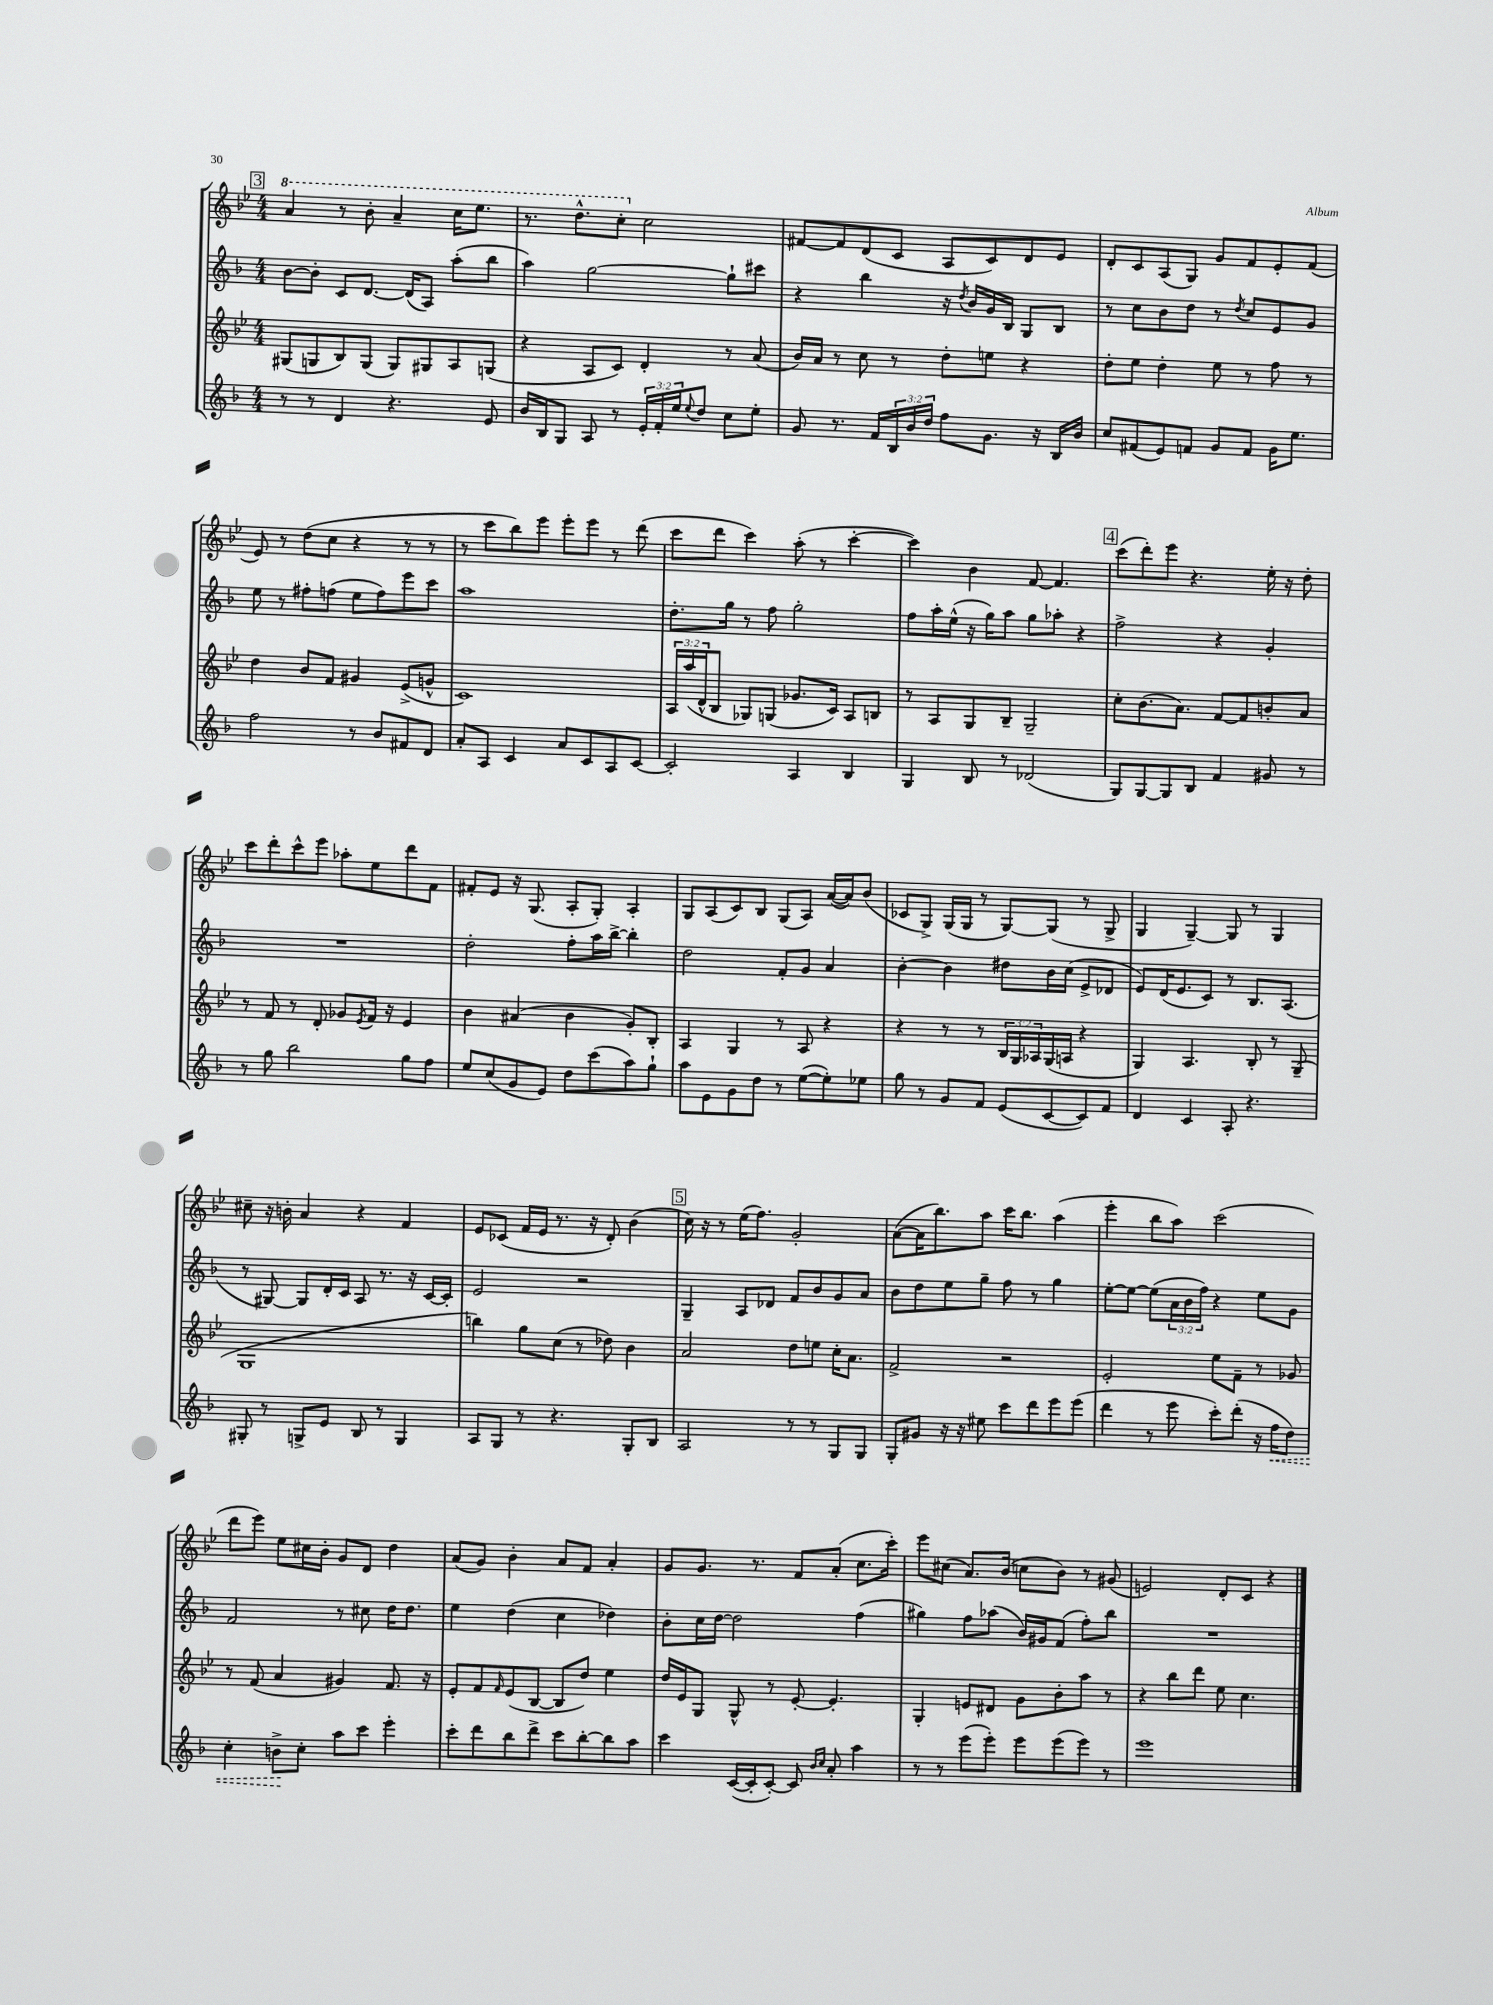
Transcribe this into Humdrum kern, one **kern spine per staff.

**kern	**kern	**kern	**kern
*staff4	*staff3	*staff2	*staff1
*clefG2	*clefG2	*clefG2	*clefG2
*k[b-]	*k[b-e-]	*k[b-]	*k[b-e-]
*M4/4	*M4/4	*M4/4	*M4/4
8r	(8G#/L	[8b-\L	4aa/
8r	8G/	8b-'\]J	.
4d/	8B-/)	8c/L	8r
.	(8G/J	[8.d/J	8bb-'\
4.r	8G/L)	.	4aa~/
.	.	(16d/]LK	.
.	8G#/	8A/J)	.
.	8A/	(8aa'\L	16ccc\LK
.	.	.	8.eee-\J
8e/	(8G/J	8bb-\J	.
=	=	=	=
16b-/LL	4r	4aa\)	8.r
16B-/J	.	.	.
8G/J	.	.	.
.	.	.	8.ddd^^\L
8A/	8A/L	[2gg\	.
8r	8c/J)	.	8ccc'\J
24e'/LL	4d'/	.	2cc\
24f'/	.	.	.
24ee/J	.	.	.
8qqee/	.	.	.
8dd/J	.	.	.
8cc\L	8r	8gg`\]L	.
8ee'\J	(8a/	8ccc#\J	.
=	=	=	=
8g/	16b-/LL)	4r	[8f#/L
.	16a/JJ	.	.
8.r	8r	.	8f#/]
.	8cc\	4bb-\	(8d/
16f/LL	.	.	.
24B-/	8r	.	8c/J
24b-/	.	.	.
24dd/JJ	.	.	.
8ff\L	8dd'\L	16r	8A/L
.	.	8qdd/	.
.	.	16b-/LL	.
8.g\J	8ee\J	16g/	8c/)
.	.	16B-/JJ	.
.	4r	8G/L	8d/
16r	.	.	.
16B-/LL	.	8B-/J	8e-/J
16b-/JJ	.	.	.
=	=	=	=
8cc/L	8dd'\L	8r	8d'/L
(8f#/	8ee-\J	8cc\L	8c/
8e/)	4dd'\	8b-\	(8A/
8f/J	.	8dd\J	8G/J)
8g/L	8ee-\	8r	8g/L
.	.	8qdd/	.
8f/J	8r	8cc/L	8f/
16g\LK	8ff\	8e/	8e-'/
8.ee\J	.	.	.
.	8r	8g/J	(8f/J
=	=	=	=
2ff\	4dd\	8ee\	8e-/)
.	.	8r	8r
.	8b-/L	8ff#'\L	(8dd\L
.	8f/J	(8ff\J	8cc\J
8r	4g#/	8ee\L	4r
8b-/L	.	8ff\)	.
8f#/	(8e-^/L	8eee\	8r
8d/J	8g^^/J	8ccc\J	8r
=	=	=	=
8a'/L	1c)	1aa	8r
8A/J	.	.	8ccc\L
4c/	.	.	8bb-\)
.	.	.	8eee-\J
8a/L	.	.	8eee-'\L
8c/	.	.	8eee-\J
8A/	.	.	8r
[8c/J	.	.	(8ddd\
=	=	=	=
2c'/]	24A/LL	8.dd'\L	8ccc\L
.	(24aa/	.	.
.	24d^^/J	.	.
.	8B-/J	.	8ddd\J
.	.	16gg\Jk	.
.	8G-/L)	8r	4ccc\)
.	(8G/J	8ff\	.
4A/	8.g-/L	2gg'\	(8aa'\
.	.	.	8r
.	16c/Jk)	.	.
4B-/	8A/L	.	[4ccc'\
.	8B/J	.	.
=	=	=	=
4G/	8r	8ff\L	4ccc\])
.	8A/L	16aa'\L	.
.	.	(16ee^^\JJ	.
8B-/	8G/	16r	4b-\
.	.	16gg\LK)	.
8r	8B-~/J	8aa\J	.
(2d-/	2G~/	8gg\L	[8f/
.	.	8aa-'\J	4.f/]
.	.	4r	.
=	=	=	=
8G/L)	8cc'\L	2ff^\	(8ccc\L
[8G/	(8.b-\	.	8ddd'\)
8G/]	.	.	8eee-\J
.	8.a\J)	.	.
8B-/J	.	.	4.r
4f/	[8f/L	4r	.
.	8f/]	.	.
8g#/	8b'/	4g'/	16ee-'\
.	.	.	16r
8r	8a/J	.	8dd'\
=	=	=	=
8r	8r	1r	8ccc\L
8gg\	8f/	.	8ddd'\
2bb-\	8r	.	8ccc^^\
.	8d'/	.	8eee-\J
.	8g-/L	.	8aa-'\L
.	8qe-/	.	.
.	16f/Jk	.	8ee-\
.	16r	.	.
8gg\L	4e-/	.	8ddd\
8ff\J	.	.	8f\J
=	=	=	=
8ee/L	4b-\	2dd'\	8f#'/L
(8cc/	.	.	8e-/J
8g/	(4a#/	.	16r
.	.	.	(8.G/
8e/J)	.	.	.
8dd\L	4b-\	8ff'\L	8A'/L
(8ccc\	.	16aa\L	8G'/J)
.	.	[16bb-^\JJ	.
8aa\)	8g'/L)	4bb-'\]	4A'/
8gg`\J	8B-'/J	.	.
=	=	=	=
8aa\L	4A/	2dd\	8G/L
8e\	.	.	(8A/
8g\	4G/	.	8c/)
8dd\J	.	.	8B-/J
8r	8r	8f'/L	(8G/L
([8ee\L	8A/	8g/J	8A/J)
8ee'\])	4r	4a/	([16a/LL
.	.	.	16a/]J)
8ee-\J	.	.	(8b-/J
=	=	=	=
8gg\	4r	[4b-'\	8c-/L
8r	.	.	8G^/J)
8g/L	8r	4b-\]	(16G/LL
.	.	.	16G/JJ
8f/J	8r	.	8r
(8e/L	24B-/LL	8dd#\L	[8G/L)
.	24G/	.	.
.	24A-/	.	.
[8c/	(16G/	16b-\L	(8G/]J
.	16A/JJ	(16cc\JJ	.
8c/])	4r	8e^/L	8r
8f/J	.	8d-/J	8G^/
=	=	=	=
4d/	4G/)	8e/L)	4G/
.	.	(16d/K	.
.	.	8.e/	.
4c/	4.A/	.	[4G~/)
.	.	8c/J)	.
8A'/	.	8r	8G/]
4.r	8B-'/	8.B-/L	8r
.	8r	.	4G/
.	.	(8.A/J	.
.	(8G~/	.	.
=	=	=	=
8G#'/	1G	8r	8cc#~\
8r	.	[8G#/)	16r
.	.	.	16b'\
8G^/L	.	8G#/]L	4a/
8e/J	.	16d'/L	.
.	.	16c/JJ	.
8B-/	.	8A/	4r
8r	.	8.r	.
4G/	.	.	4f/
.	.	16r	.
.	.	[16c/LL	.
.	.	16c'/]JJ	.
=	=	=	=
8A/L	4bb\)	2e/	8e-/L
8G/J	.	.	(8c-/J
8r	8gg\L	.	16f/LL
.	.	.	16e-/JJ
4.r	(8cc\J	.	8.r
.	8r	2r	.
.	.	.	16r
.	8dd-\)	.	8d'/)
8G'/L	4b-\	.	(4b-\
8B-/J	.	.	.
=	=	=	=
2A/	2a/	4G~/	16cc\)
.	.	.	16r
.	.	.	8r
.	.	8A/L	(16ee-\LK
.	.	.	8.ff\J)
.	.	8d-/J	.
8r	8dd\L	8f/L	2g'/
8r	8ee\J	8b-/	.
8G/L	16cc'\LK	8g/	.
.	8.a\J	.	.
8G/J	.	8a/J	.
=	=	=	=
8G'/L	2f^/	8b-\L	([8a\L
8g#/J	.	8dd\	16a\]K
.	.	.	8.bb-\)
16r	.	8ee\	.
16r	.	.	.
8ee#\	.	8gg~\J	8aa\J
8ccc\L	2r	8ff\	16ccc\LK
.	.	.	8.bb-\J
8ddd\	.	8r	.
8eee\	.	4gg\	(4aa\
(8eee\J	.	.	.
=	=	=	=
4ddd\	2e-'/	[8ee'\L	4eee-'\
.	.	8ee\_J	.
8r	.	(8ee\]L	8bb-\L
8eee\	.	24a\L	8aa\J)
.	.	24b-\	.
.	.	24ff\JJ)	.
8ccc'\L)	8ee-\L	4r	(2ccc\
(8ddd'\J	8f~\J	.	.
16r	8r	8ee\L	.
16ff\LK	.	.	.
8dd\J)	8g-/	8g\J	.
=	=	=	=
4cc'\	8r	2f/	8ddd\L
.	(8f/	.	8eee-\J)
8b^\L	4a/	.	8ee-\L
8cc'\J	.	.	16cc#\L
.	.	.	16b-'\JJ
8aa\L	4g#/)	8r	8g/L
8ccc\J	.	8cc#\	8d/J
4eee'\	8.f/	16dd\LK	4dd\
.	.	8.dd\J	.
.	16r	.	.
=	=	=	=
8ccc'\L	8e-'/L	4ee\	(8a/L
8ddd\	8f/	.	8g/J)
.	16qqf/	.	.
8bb-\	(8e-/	(4dd\	4b-'\
8ddd^\J	[8B-/J	.	.
8ccc\L	8B-/]L	4cc\	8a/L
[8bb-'\	8dd/J)	.	8f/J
8bb-\]	4ee-\	4dd-\)	4a'/
8aa\J	.	.	.
=	=	=	=
4ccc\	16dd/LL	8b-'\L	8g/L
.	16e-/J	.	.
.	8G/J	16cc\L	8.g/J
.	.	[16dd\JJ	.
([16c/LL	8G^^/	2dd\]	.
16c'/]J	.	.	8.r
[8c'/J)	8r	.	.
8c/]	[8e-'/	.	8f/L
16qqb-/LL	.	.	.
16qqcc/JJ	.	.	.
8a'/	4.e-'/]	.	(8a'/J
4aa\	.	(4ff\	8.cc\L
.	.	.	16ccc'\Jk)
=	=	=	=
8r	4G'/	4gg#\)	8eee-\L
8r	.	.	(8cc#\J
(8eee\L	8e/L	8ff\L	8.a/L)
8eee'\J)	8d#/J	(8aa-\J	.
.	.	.	(16b-/Jk
8eee\L	8g\L	16b-/LL)	8cc\L
.	.	16g#/J	.
(8eee\	8b-'\	(8f/J	8b-\J)
8eee\J)	8aa\J	8ff'\L)	8r
8r	8r	8bb-\J	(8g#/
=	=	=	=
1eee	4r	1r	2e/)
.	8bb-\L	.	.
.	8ddd\J	.	.
.	8ee-\	.	8d'/L
.	4.cc\	.	8c/J
.	.	.	4r
==	==	==	==
*-	*-	*-	*-
